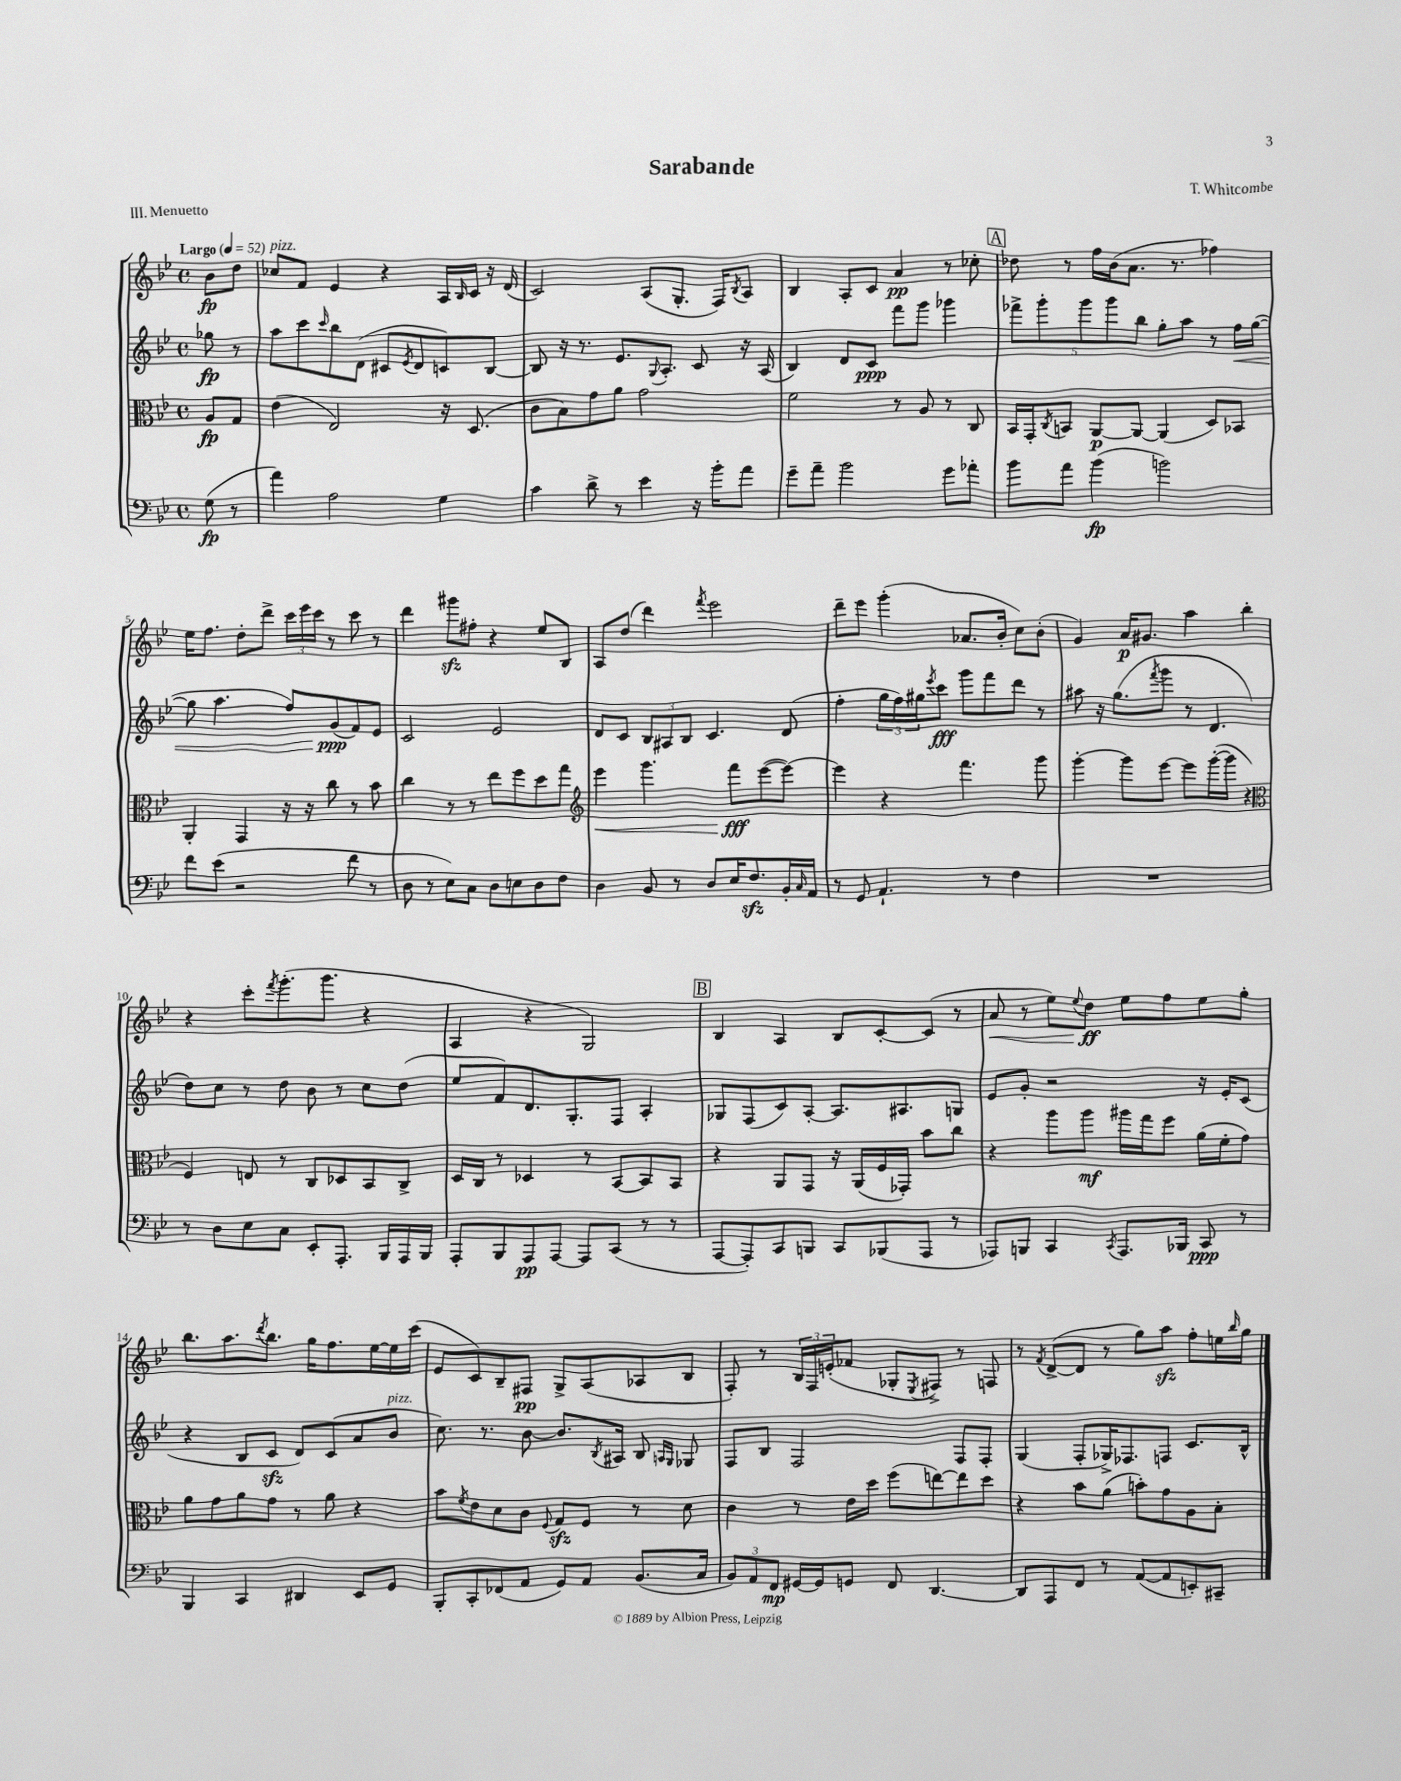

**kern	**kern	**kern	**kern
*staff4	*staff3	*staff2	*staff1
*clefF4	*clefC3	*clefG2	*clefG2
*k[b-e-]	*k[b-e-]	*k[b-e-]	*k[b-e-]
*M4/4	*M4/4	*M4/4	*M4/4
*met(c)	*met(c)	*met(c)	*met(c)
*MM52	*MM52	*MM52	*MM52
(8G\	8A/L	8gg-\	8b-\L
8r	8G/J	8r	8dd\J
=	=	=	=
4a\)	(4e-\	8aa\L	8cc-/L
.	.	8ccc\	8f/J
.	.	16qqccc/	.
2A\	2E-/)	8bb-\	4e-/
.	.	(8d\J	.
.	.	8c#/L	4r
.	.	8qe-/	.
.	.	8d/	.
4G\	16r	8c/)	16A/LL
.	.	.	16qqB-/
.	(8.D/	.	16c/JJ
.	.	[8B-/J	16r
.	.	.	(16d/
=	=	=	=
4c\	8c\L	8B-/]	2c/)
.	8B-\)	16r	.
.	.	8.r	.
8d^\	8g\	.	.
8r	8a\J	8.e-/L	.
4e-\	2g\	.	(8A/L
.	.	8qqG/	.
.	.	8.A'/J	.
.	.	.	8.G'/J
16r	.	8c/	.
16b-'\LK	.	.	16F/LK)
.	.	.	8qB-/
8a\J	.	16r	8A/J
.	.	(16A/	.
=	=	=	=
8g~\L	2f\	4B-/)	4B-/
8a~\J	.	.	.
2b-\	.	8d/L	8A'/L
.	.	8c/J	8c/J
.	8r	8fff\L	4a/
.	8A/	8ggg\J	.
8g\L	8r	4ggg-\	8r
8a-'\J	8C/	.	8cc-'\
=	=	=	=
8b-\L	16BB-/LL	10fff-^\L	8dd-\
.	16GG'/J	.	.
.	.	10ggg'\	.
.	8qC/	.	.
8a\J	8BB/J	.	8r
.	.	10ggg\	.
(4b-\	[8AA/L	.	16ff\LL
.	.	10ggg\	.
.	.	.	(16b-\J
.	8AA/_J	.	8.a\J
.	.	10bb-\J	.
2b\)	(4AA/]	8gg'\L	.
.	.	.	8.r
.	.	8aa\J	.
.	8D/L)	8r	4ff-\)
.	8BB-/J	16ff\LL	.
.	.	([16gg\JJ	.
=	=	=	=
8f\L	4AA'/	8gg\]	16ee-\LK
.	.	.	8.ff\J
(8e-\J	.	4.aa\	.
2r	4GG/	.	8dd'\L
.	.	.	8ddd^\J
.	16r	8ff/L)	24ccc\LL
.	.	.	24eee-\
.	16r	.	.
.	.	.	24ccc\JJ
.	8cc\	(8g/	8r
8f\	8r	8f/)	8ccc\
8r	8b-\	8e-/J	8r
=	=	=	=
8D\	4cc\	2c/	4ddd\
8r	.	.	.
8E-\L)	8r	.	8ggg#\L
8C\J	8r	.	8ff#'\J
8D\L	8ee-\L	2e-/	4r
8E\	8ff\	.	.
8D\	8dd\	.	8ee-/L
8F\J	8gg\J	.	8B-/J
=	=	=	=
*	*clefG2	*	*
4D\	4eee-\	8d/L	8A/L
.	.	8c/J	(8dd/J
8BB-/	4.ggg\	12B-/L	4ddd\)
.	.	12A#/	.
8r	.	.	.
.	.	12B-/J	.
.	.	.	8qfff/
8D/L	.	4.c/	2eee-\
16E-/K	8fff\L	.	.
8.F/	.	.	.
.	([8eee-\	.	.
16BB-'/L	8eee-\_J)	(8d/	.
16qqC/	.	.	.
16AA/JJ	.	.	.
=	=	=	=
8r	4eee-\]	4ff'\	8ddd~\L
8GG/	.	.	8eee-\J
4.AA`/	4r	24gg\LL	(4ggg'\
.	.	24ff\)	.
.	.	24gg#\J	.
.	.	8qeee-/	.
.	.	8ccc\J	.
.	4.fff\	8ggg\L	8.a-/L
8r	.	8fff\	.
.	.	.	16b-'/Jk
4F\	.	8ddd\J	8cc\L)
.	8ggg\	8r	(8b-'\J
=	=	=	=
1r	[4ggg'\	8aa#\	4g/)
.	.	16r	.
.	.	(8.gg\L	.
.	8ggg\]L	.	16a/LK
.	.	.	8.g#/J
.	.	8qfff/	.
.	[8eee-\J	8ggg\J	.
.	8eee-\]L	8r	4aa\
.	([16ggg'\L	4.d/	.
.	16ggg\]JJ	.	.
.	4r	.	4bb-'\
=	=	=	=
*	*clefC3	*	*
8r	4F/)	8dd\L)	4r
8D\L	.	8cc\J	.
8E-\	8E/	8r	8ccc'\L
.	.	.	8qfff/
8C\J	8r	8dd\	(8.ggg'\
8EE-'/L	8C/L	8b-\	.
.	.	.	8.ggg\J
8.AAA'/J	8D-/	8r	.
.	8BB-/	8cc\L	4r
16BBB-/LL	.	.	.
16AAA/	8C^/J	(8dd\J	.
16BBB-/JJ	.	.	.
=	=	=	=
8AAA'/L	16D/LL	8ee-/L	4A/
.	16C/JJ	.	.
8BBB-/	8r	8f/)	.
8AAA/	4D-/	8.d/	4r
[8AAA/J	.	.	.
.	.	8.G'/	.
8AAA/]L	8r	.	2G/)
(8CC/J	[8BB-/L	8F/J	.
8r	8BB-/]	4A'/	.
8r	8BB-/J	.	.
=	=	=	=
[8AAA/L	4r	8G-/L	4B-/
8AAA'/])	.	(8F/	.
8CC/	8AA/L	8c/)	4A/
8BBB/J	8GG/J	[8A'/J	.
8CC/L	16r	8.A/]L	8B-/L
.	(16AA/LL	.	.
(8BBB-/	16F/	.	[8c'/
.	16GG-'/JJ)	8.A#/	.
8AAA/J	8b-\L	.	(8c/]J
8r	8cc\J	8G/J	8r
=	=	=	=
8AAA-/L)	4r	8e-/L	8a/
8BBB/J	.	8g'/J	8r
4CC/	8aa\L	2r	8ee-\L)
.	.	.	8qqee-/
.	8aa\J	.	8dd\J
8qCC/	.	.	.
8.AAA-/L	16aa#\LL	.	8ee-\L
.	16gg\J	.	.
.	8ff\J	.	8ff\
16BBB-/Jk	.	.	.
8CC/	(16a\LL	16r	8ee-\
.	16f'\J	16e-'/LK	.
8r	8g\J)	(8c/J	8gg'\J
=	=	=	=
4BBB-/	8a\L	4r	8.bb-\L
.	8g\	.	.
.	.	.	8.aa\
4CC/	8a\	8B-/L	.
.	.	.	8qddd/
.	8g\J	8c/J	8.bb-\J
4DD#/	8r	8d/L)	.
.	.	.	16gg\LK
.	8a\	(8c/	8.ff\
8EE-/L	4r	8a/	.
.	.	.	[16ee-\L
8GG/J	.	8b-/J	16ee-\]
.	.	.	(16ccc\JJ
=	=	=	=
8BBB-'/L	8b-\L	8.cc\)	8e-/L
.	8qf/	.	.
8CC'/	8e-\	.	8c/)
.	.	8.r	.
(8FF-/	8d\	.	8B-~/
8AA/J	8c\J	[8b-\	8F#/J
.	8qqF/	.	.
8GG/L)	8G/L	8.b-/]L	8G^/L
8AA/J	8F/J	.	(8A/
.	.	8qB-/	.
.	.	16A#/Jk	.
(8.BB-/L	8r	8B-/	8A-/
.	.	16qqA/LL	.
.	.	16qqG/JJ	.
.	8d\	8G-/	8B-/J
16C/Jk	.	.	.
=	=	=	=
12BB-/L)	4c\	8F/L	8F'/)
12AA/	.	.	.
.	.	8B-/J	8r
12FF/J	.	.	.
[16GG#/LL	8r	2F/	24B-/LL
.	.	.	24F/
16GG#/]J	.	.	.
.	.	.	(24e'/J
8GG/J	16e-\LL	.	8f-/J
.	16dd\JJ	.	.
8FF/	(8ff\L	.	8G-'/L
.	.	.	8qE-/
[4.DD/	[8ee\)	.	8F#^/J)
.	8ee\]	8F/L	8r
.	8dd\J	8F'/J	8F/
=	=	=	=
8DD/]L	4r	(4G/	8r
.	.	.	8qf/
8AAA/	.	.	([8d^/L
8FF/J	8b-\L	8F'/L	8d/]J
8r	(8a\J	16G-^/K)	8r
.	.	8.F-/	.
([8AA/L	8b'\L)	.	8gg\L)
8AA/]	8g\	8F/J	8aa\J
8EE'/)	8A\	8.c/L	8ff'\L
8CC#~/J	8B-'\J	.	16ee\L
.	.	.	16qqbb-/
.	.	16B-^^/Jk	16gg\JJ
==	==	==	==
*-	*-	*-	*-
